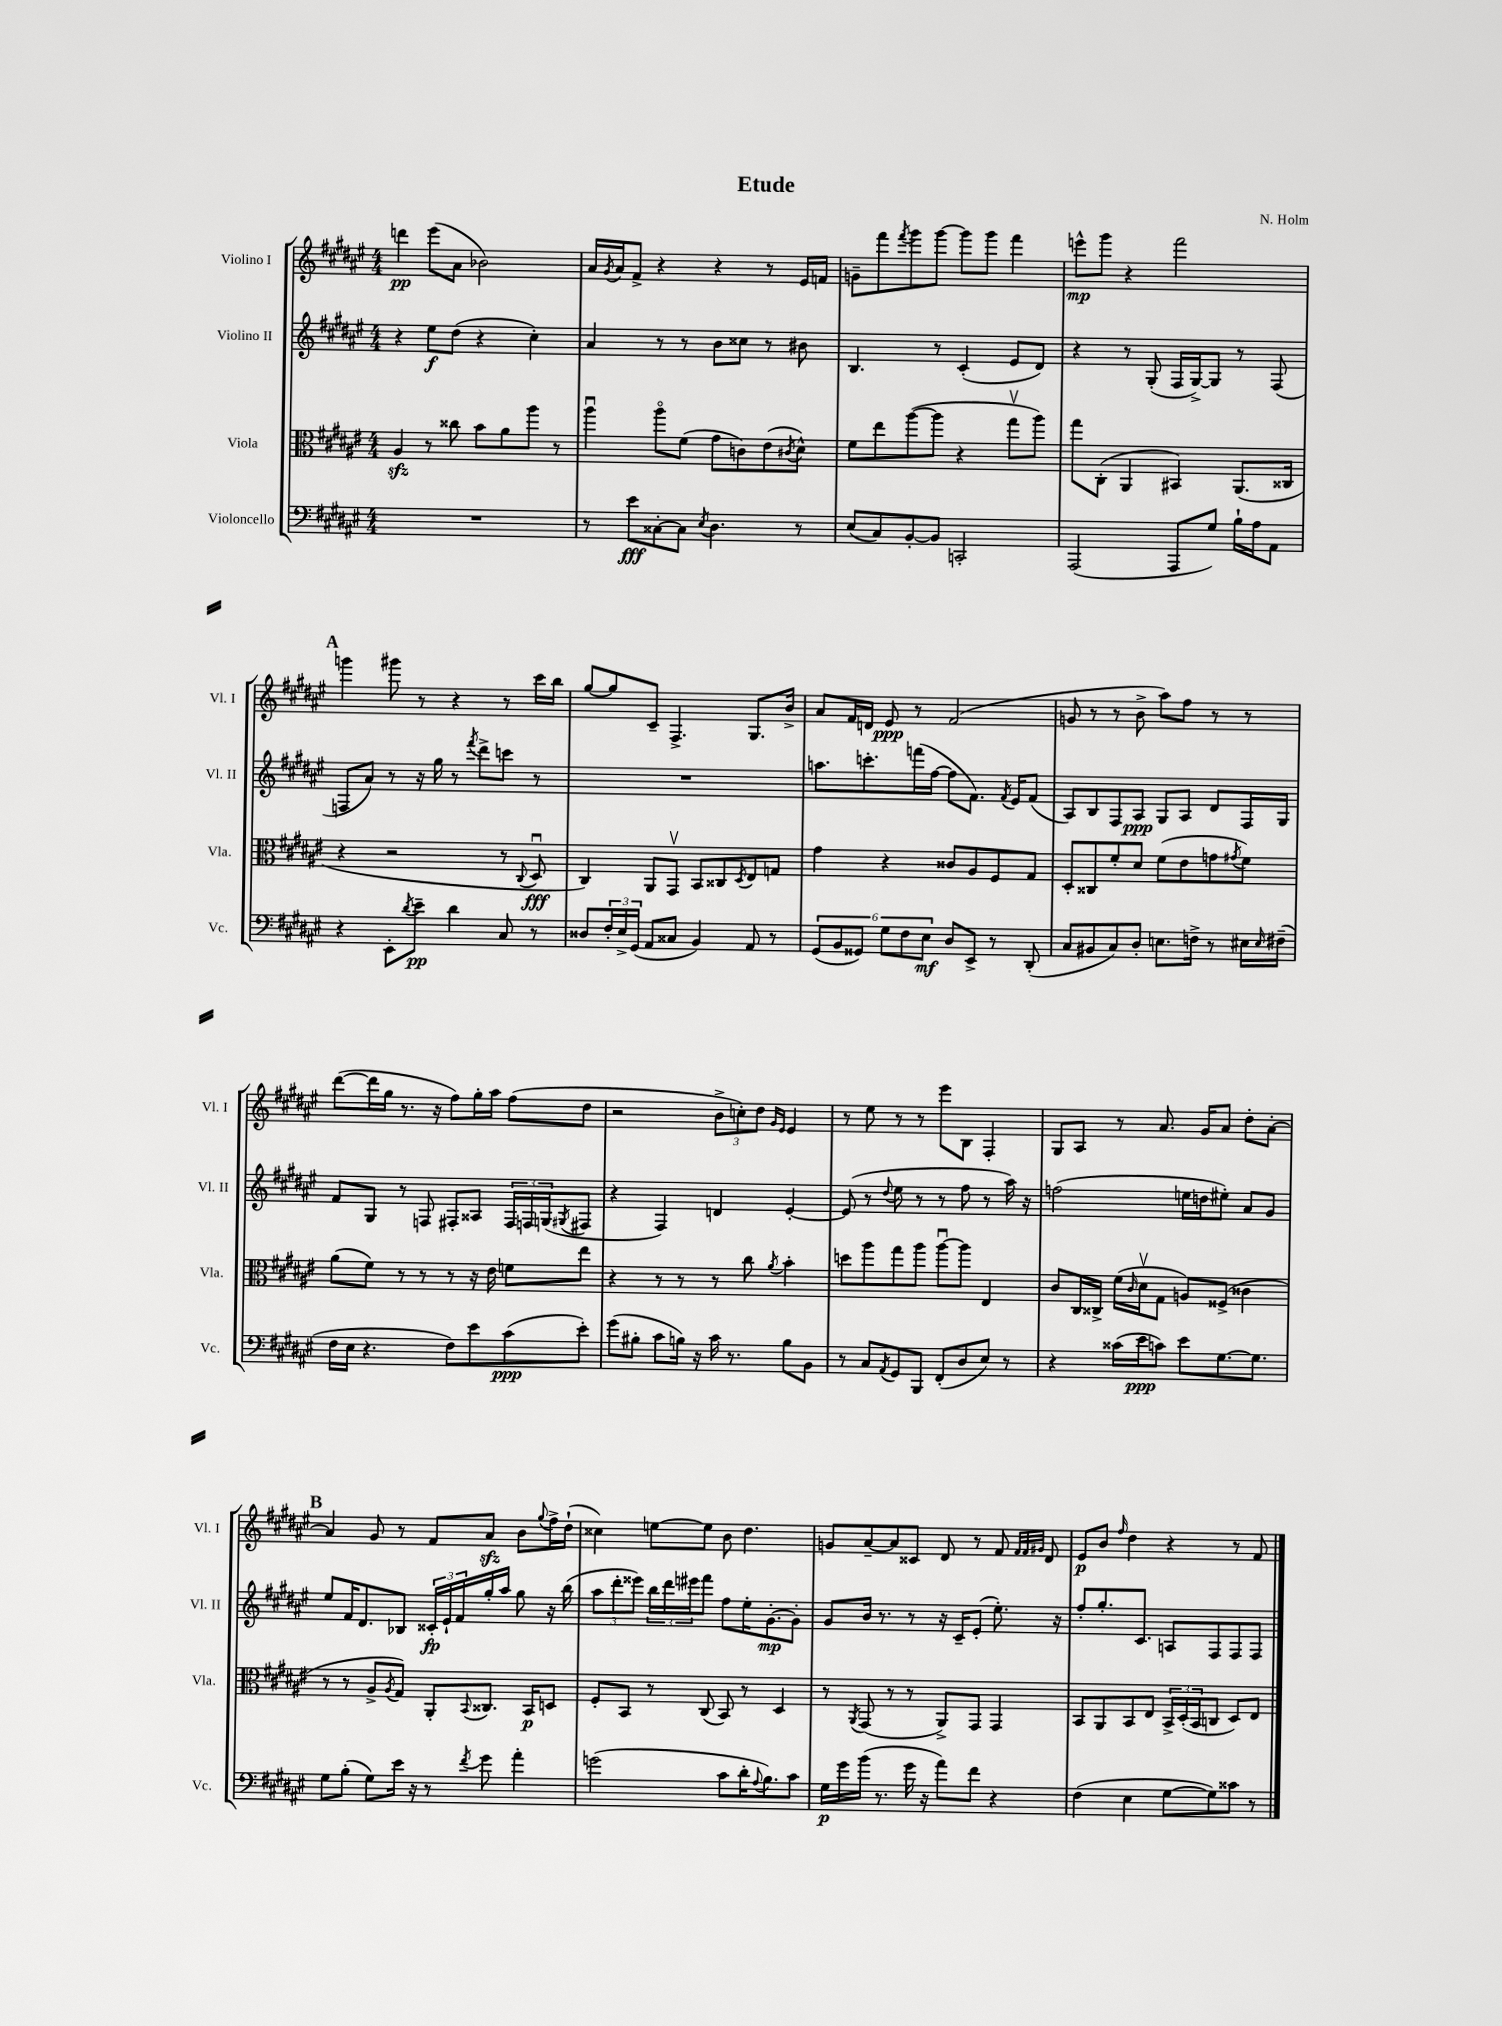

**kern	**kern	**kern	**kern
*staff4	*staff3	*staff2	*staff1
*clefF4	*clefC3	*clefG2	*clefG2
*k[f#c#g#d#a#e#]	*k[f#c#g#d#a#e#]	*k[f#c#g#d#a#e#]	*k[f#c#g#d#a#e#]
*M4/4	*M4/4	*M4/4	*M4/4
1r	4A#	4r	4ddd
.	8r	8ee#	(8eee#
.	8cc##	(8dd#	8a#
.	8b	4r	2b-)
.	8a#	.	.
.	8aa#	4cc#')	.
.	8r	.	.
=	=	=	=
8r	4aa#u	4a#	16a#
.	.	.	8qg#
.	.	.	16a#
8e#	.	.	8f#^
[8C##'	8aa#o	8r	4r
8C##]	(8f#	8r	.
8qE#	.	.	.
4.D#	8g#	8b	4r
.	8c)	8cc##	.
.	(8e#	8r	8r
.	8qc#	.	.
8r	8d#^^)	8b#	16e#
.	.	.	16f
=	=	=	=
(8E#	8f#	4.B	8g~
8C#)	8ee#	.	8fff#
.	.	.	8qfff#
[8BB'	([8aa#	.	8ggg#
8BB]	8aa#]	8r	[8ggg#
2CC'	4r	(4c#'	8ggg#]
.	.	.	8ggg#
.	8gg#v	8e#	4fff#
.	8aa#)	8d#)	.
=	=	=	=
(2AAA#	8gg#	4r	8eee^^
.	(8C#'	.	8ggg#
.	4AA#	8r	4r
.	.	(8G#'	.
8AAA#	4BB#)	16F#	2fff#
.	.	[16G#^)	.
8G#)	.	8G#]	.
16B`	(8.AA#	8r	.
16A#	.	.	.
8AA#	.	(8F#	.
.	16C##	.	.
=	=	=	=
4r	4r	8F	4ggg
.	.	8a#)	.
8EE#'	2r	8r	8ggg#
8qd#	.	.	.
8e#~	.	16r	8r
.	.	16gg#	.
4d#	.	8r	4r
.	.	8qfff#	.
.	.	8ddd#^	.
8C#	8r	8ccc	8r
.	8qqC#	.	.
8r	8D#u	8r	16ccc#
.	.	.	16bb
=	=	=	=
8D##	4C#)	1r	[8gg#
24F#'	.	.	8gg#]
24E#^	.	.	.
(24GG#	.	.	.
8AA#	8AA#	.	8c#~
8C##	8GG#v	.	4.F#^
4BB)	8BB	.	.
.	8C##	.	.
.	8qD#	.	.
8AA#	8E#	.	8.G#
8r	8G	.	.
.	.	.	16b^
=	=	=	=
(12GG#	4g#	8.aa	8a#
12BB	.	.	.
.	.	.	16f#
12GG##)	.	.	.
.	.	8.ccc'	16d
12G#	4r	.	8e#
12F#	.	.	.
.	.	(16fff	8r
12E#	.	.	.
.	.	[16ff#	.
8D#	8c##	8ff#]	(2f#
8EE#^	8A#	8.f#)	.
8r	8F#	.	.
.	.	8qf#	.
.	.	16e#	.
(8DD#'	8G#	(8f#	.
=	=	=	=
8C#	8D#'	8A#)	8g
8BB#	8C##	8B	8r
8C#)	8f#'	8F#	8r
8D#'	8d#	8A#	8b^
8.E	(8f#	8G#	8aa#)
.	8e#	8A#	8ff#
16F^	.	.	.
8r	8g	8d#	8r
.	8qg#	.	.
16E#	8f#)	16F#	8r
16qqE#	.	.	.
(16F#~	.	16G#	.
=	=	=	=
16F#	(8a#	8f#	([8ddd#
16E#	.	.	.
4.r	8f#)	8G#	16ddd#]
.	.	.	16gg#
.	8r	8r	8.r
.	8r	8F	.
.	.	.	16r
8F#)	8r	8F#'	8ff#)
8e#	16r	8A##	16gg#'
.	16e#	.	16aa#
(8c#	8f	24F#	(8ff#
.	.	24F	.
.	.	(24G	.
.	.	8qG#	.
8e#')	8ee#	8F#	8dd#
=	=	=	=
(8g#	4r	4r	2r
8B#'	.	.	.
8c#	8r	4F#)	.
16B)	8r	.	.
16r	.	.	.
16c#	8r	4d	12b^
8.r	.	.	.
.	.	.	12cc')
.	8cc#	.	.
.	.	.	12dd#
.	.	.	16qqg#
.	8qa#	.	16qqe#
8B	4b'	[4e#'	4e#
8BB	.	.	.
=	=	=	=
8r	8dd	(8e#]	8r
8C#	8aa#	8r	8ee#
8qAA#	.	8qqdd#	.
8GG#	8gg#	8ee#	8r
8BBB	8aa#	8r	8r
(8FF#'	[8aa#u	8r	8eee#
8D#	8aa#]	8ff#	8B
8E#)	4E#	8r	4F#'
8r	.	16aa#)	.
.	.	16r	.
=	=	=	=
4r	8c#	(2ff	8G#
.	16C#	.	8A#
.	16C##^	.	.
(16c##	(16f#	.	8r
.	16qqc#	.	.
16e#	16d#v	.	.
8c)	8G#	.	8.a#
8e#	8A)	16ee	.
.	.	16dd	16g#
[8.G#	(8F##^	8ee#')	8a#
.	4c##	8a#	8dd#'
8.G#]	.	.	.
.	.	8g#	[8a#'
=	=	=	=
8G#	8r	8ee#	4a#]
(8B'	8r	16f#	.
.	.	8.d#	.
8G#)	8A#^	.	8g#
.	8qA#	.	.
16e#	8G#)	8B-	8r
16r	.	.	.
8r	8AA#'	24c##'	8f#
.	.	24e#`	.
.	.	24f#	.
8qf#	8qqBB	.	.
8g#	8.C##	16gg#'	8a#
.	.	16aa#	.
4a#'	.	8gg#	8b
.	16BB	.	.
.	.	.	8qqgg#
.	8D	16r	16ff#^
.	.	(16bb	(16dd#`
=	=	=	=
(2g	8F#'	12aa#	4cc##)
.	.	12ddd#'	.
.	8BB	.	.
.	.	12eee##)	.
.	8r	24bb	[8ee
.	.	24ddd#	.
.	.	24eee#	.
.	(8C#	8fff#	8ee]
8c#	8BB)	8ff#	8b
16d#'	8r	16ee#'	4.dd#
8qqA#	.	.	.
8.B)	.	[8.g#'	.
.	4D#	.	.
8c#	.	8g#']	.
=	=	=	=
16G#	8r	8g#	8g
16g#	.	.	.
.	8qAA#	.	.
(16b	(8GG#	16b	[8a#~
8.r	.	8.r	.
.	8r	.	8a#]
16g#	8r	8r	8c##
16r	.	.	.
8a#)	8AA#^)	16r	8d#
.	.	16c#~	.
8f#	8GG#	(8e#'	8r
4r	4GG#	8.ee#')	8f#
.	.	.	32qqf#
.	.	.	32qqf#
.	.	.	32qqg#
.	.	.	8d#
.	.	16r	.
=	=	=	=
(4F#	8BB	8ff#'	8e#
.	8AA#	8.gg#'	8b
.	.	.	16qqff#
4E#	8BB	.	4dd#
.	.	8.c#	.
.	8E#	.	.
[8G#	24BB^	8A	4r
.	(24D#'	.	.
.	24BB	.	.
8G#])	8C	8F#	.
8c##	8D#)	8F#	8r
8r	8E#	8F#	8f#
==	==	==	==
*-	*-	*-	*-
